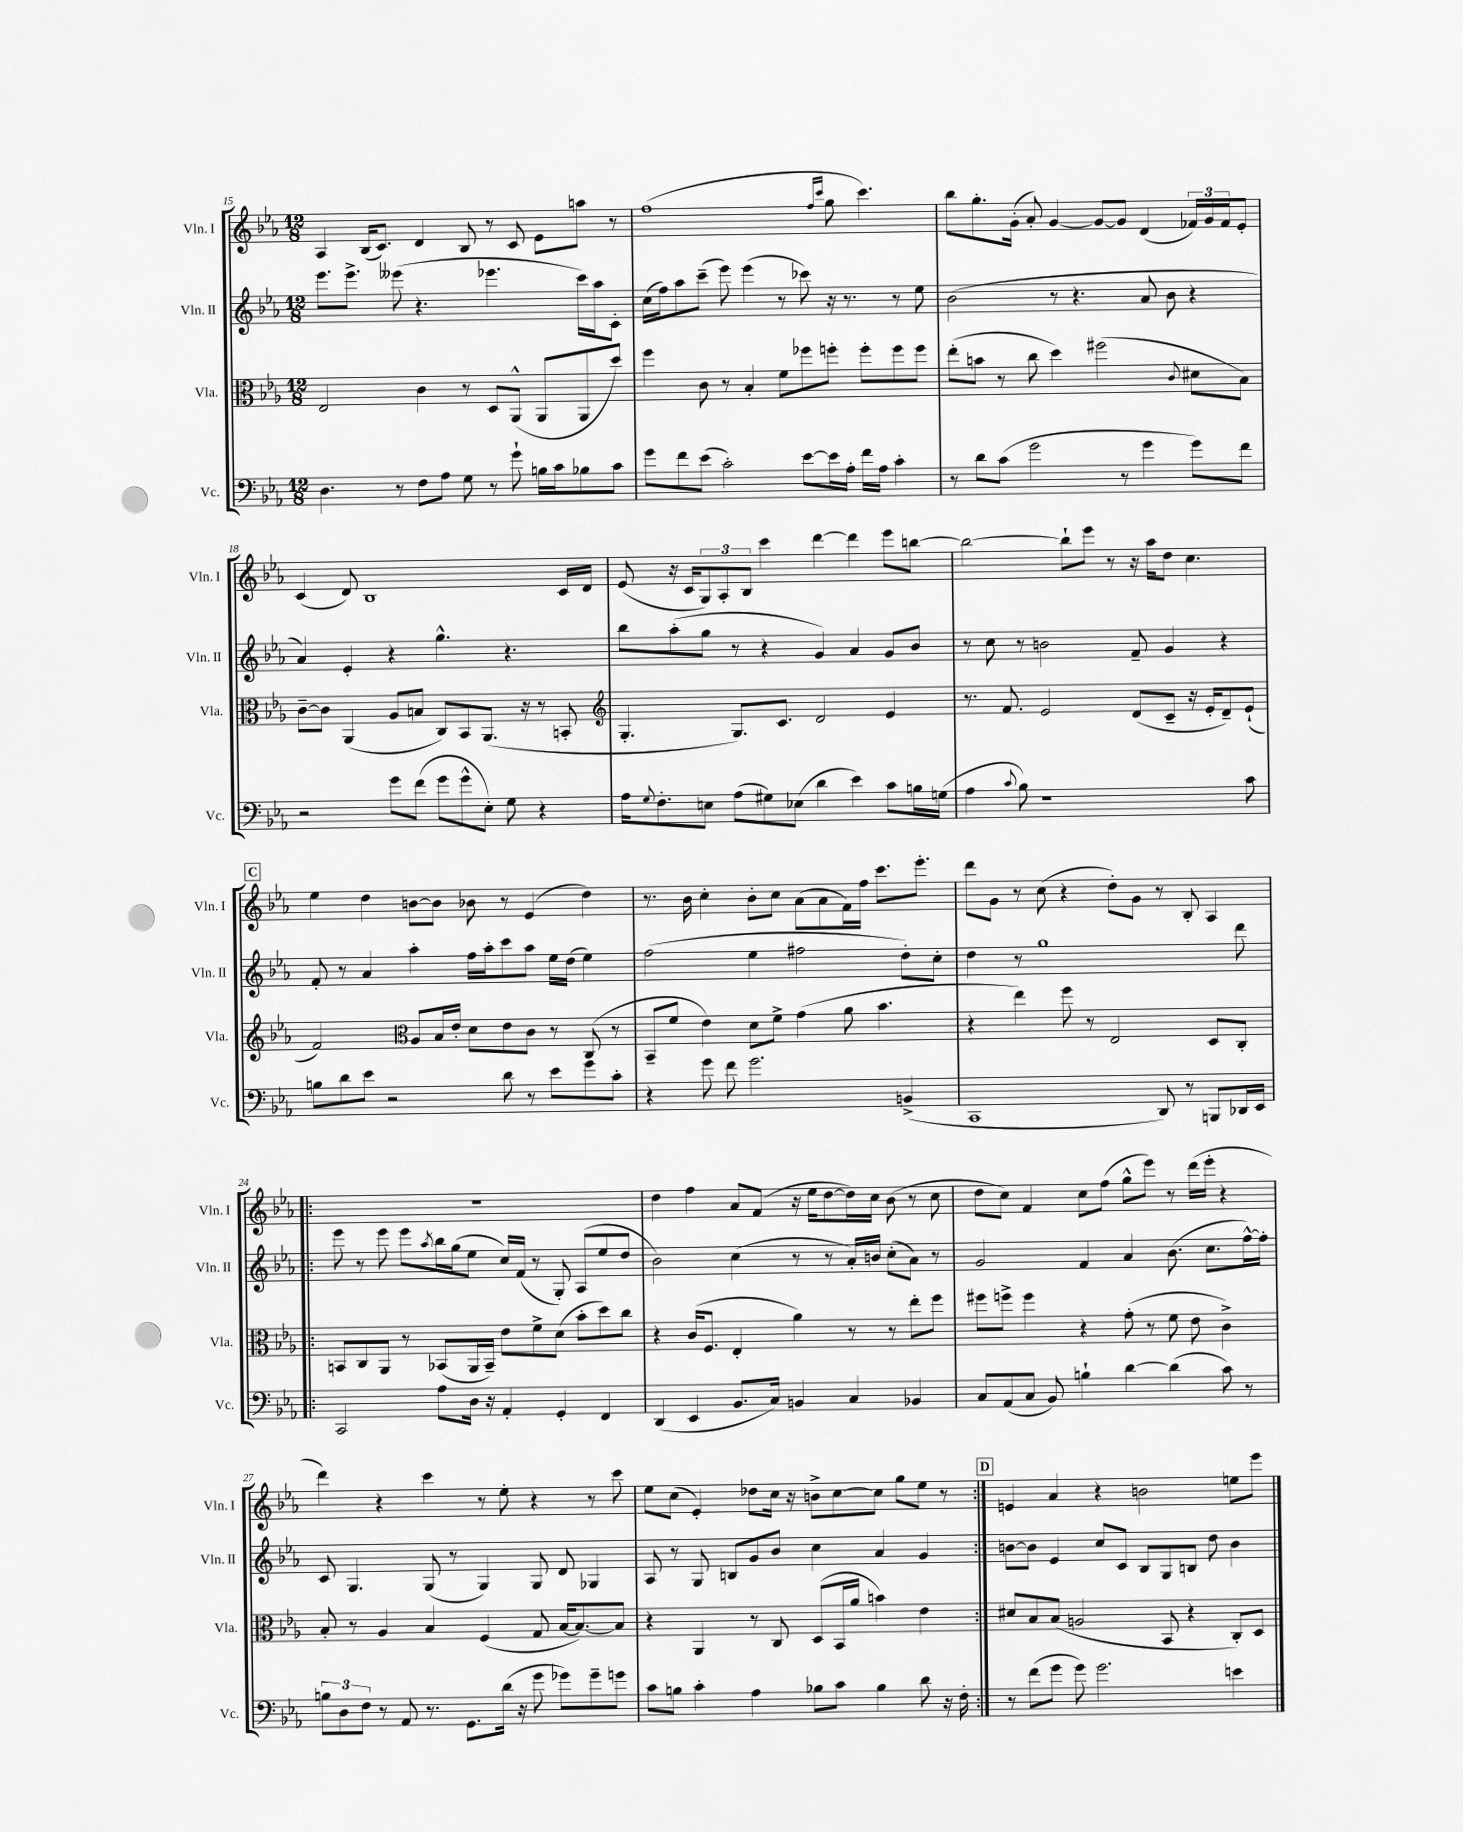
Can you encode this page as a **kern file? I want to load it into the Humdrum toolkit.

**kern	**kern	**kern	**kern
*staff4	*staff3	*staff2	*staff1
*clefF4	*clefC3	*clefG2	*clefG2
*k[b-e-a-]	*k[b-e-a-]	*k[b-e-a-]	*k[b-e-a-]
*M12/8	*M12/8	*M12/8	*M12/8
4.D	2E-	8.eee-	4A-
.	.	8.eee-^	.
.	.	.	(16B-
.	.	.	8.c)
8r	.	(8eee--	.
8F	4c	4.r	4d
8A-	.	.	.
8G	8r	.	8B-
8r	8D	4.eee-	8r
8g`	(8AA-^^	.	8c
16B	8AA-	.	8e-
16c	.	.	.
8B-	8AA-	16ccc)	8aa
.	.	16aa-	.
8c	8dd)	8c'	8r
=	=	=	=
8g	4ff	(16cc	(1ff
.	.	16ff)	.
8f	.	8aa-	.
(8e-	8c	(8ccc~	.
2c')	8r	8eee-)	.
.	4B-'	(4eee-	.
.	8f	8r	.
[8e-	8ff-	8ccc-)	.
.	.	.	16qqff
.	.	.	16qqccc
16e-]	8ff'	16r	8gg
16A-'	.	8.r	.
16f	8ff'	.	4.ccc)
16A-	.	.	.
4c'	8ff	8r	.
.	8ff	8ee-	.
=	=	=	=
8r	(8ee-'	(2b-	8bb-
8d	8b	.	8.gg'
(8c	8r	.	.
.	.	.	(16g'
2g	8cc	.	8a-')
.	4dd)	8r	[4g
.	.	4.r	.
.	(2ff#	.	8g_
8r	.	.	8g]
4g	.	8a-	(4d
.	.	8b-	.
.	8qqc	.	.
8g)	8d#	4r	24f-)
.	.	.	24g
.	.	.	24f-
8f	8B-)	.	8e-'
=	=	=	=
2r	[8c~	4a-)	(4c
.	8c]	.	.
.	(4AA-	4e-'	8d)
.	.	.	1B-
8g	8A-	4r	.
(8f	8B	.	.
8g	8C)	4.gg^^	.
8g^^	8BB-	.	.
8E-')	(8.AA-	.	.
8G	.	4.r	.
.	16r	.	.
4r	8r	.	.
.	8BB'	.	16c
.	.	.	16d
=	=	=	=
*	*clefG2	*	*
16A-	4.G'	8bb-	(8e-
8qqG	.	.	.
8.F'	.	.	.
.	.	(8aa-'	16r
.	.	.	16c
8E	.	8gg	12G)
.	.	.	12A-'
(8A-	8.G)	8r	.
.	.	.	12B-
8G#)	.	4r	4ccc
.	8.c	.	.
(8E-	.	.	.
4d	2d	4g)	[4ddd
4e-)	.	4a-	4ddd]
8c	4e-	8g	8eee-
16B	.	8b-	[8bb
(16G	.	.	.
=	=	=	=
4A-	8.r	8r	2bb_
.	.	8cc	.
.	8.f	.	.
8qqc	.	.	.
8B-)	.	8r	.
1r	2e-	2b	.
.	.	.	8bb`]
.	.	.	8eee-
.	.	.	8r
.	(8d	8f~	16r
.	.	.	16aa-
.	8c~	4g	8dd
.	16r	.	4.cc
.	16e-'	.	.
.	8d~)	4r	.
8c	(8e-`	.	.
=	=	=	=
8B	2f)	8f'	4ee-
8d	.	8r	.
8e-	.	4a-	4dd
2r	.	.	.
*	*clefC3	*	*
.	8A-	4aa-'	[8b
.	16B-	.	8b]
.	16e-'	.	.
.	8d	16ff	8b-
.	.	16aa-'	.
8d	8e-	8ccc	8r
8r	8c	8aa-	(4e-
8e-	8r	16ee-	.
.	.	(16dd	.
8g	(8C	4ee-)	4dd)
8c'	8r	.	.
=	=	=	=
4r	8BB-~	(2ff	8.r
.	8f	.	.
.	.	.	16b-
8g	4e-)	.	4cc'
8f	.	.	.
2.g	8d	4ee-	8b-'
.	8f^	.	8cc
.	(4g	2ff#	(8a-
.	.	.	8a-
.	8a-	.	16f)
.	.	.	16ff
.	4.b-	.	8.ccc
(4BB^	.	8dd')	.
.	.	.	8.eee-'
.	.	8cc'	.
=	=	=	=
1CC	4r	4dd	8ddd
.	.	.	8g
.	4ee-)	8r	8r
.	.	1gg	(8cc
.	8ff	.	4r
.	8r	.	.
.	2E-	.	8dd')
.	.	.	8g
8DD)	.	.	8r
8r	.	.	8B-'
8BBB	8D	.	4A-
16DD-	8C'	8ddd	.
16EE-	.	.	.
=!|:	=!|:	=!|:	=!|:
2CC	8BB	8eee-	1.r
.	8C	8r	.
.	8AA-	8eee-	.
.	8r	8eee-	.
.	.	8qaa-	.
8A-	(8BB-	16bb-	.
.	.	(16gg	.
16D	16AA-	8ee-	.
16r	16BB-~)	.	.
4AA-'	8e-	16cc)	.
.	.	(16f	.
.	8f^	8r	.
4GG'	(8d	8G')	.
.	8b-'	(8A-	.
4FF	8dd)	8ee-	.
.	8cc	8dd	.
=	=	=	=
(4DD	4r	2b-)	4dd
4EE-	(16c	.	4ff
.	8.F	.	.
8.BB-	4E-'	(4cc	8a-
.	.	.	(8f
16C)	.	.	.
4BB	4a-)	8r	16r
.	.	.	16ee-
.	.	8r	[8dd
4C	8r	16a-')	16dd])
.	.	16b	16cc
.	8r	(8cc'	(8b-
4BB-	8ee-'	8a-)	8r
.	8ff	8r	8cc
=	=	=	=
8C	8ff#	2g	8dd
(8AA-	8ff^	.	8cc)
8C	4ff	.	4f
8BB-)	.	.	.
4B`	4r	4f	8cc
.	.	.	(8ff
[4d	(8g'	4a-	8gg^^
.	8r	.	8eee-)
(4d]	8f	(8.b-	8r
.	8e-	.	(16ddd
.	.	8.cc	16eee-'
8c)	4c^)	.	4r
8r	.	[16ff^^)	.
.	.	16ff']	.
=	=	=	=
12B	8B-'	8c	4ddd)
12D	.	.	.
.	8r	4.G	.
12F	.	.	.
8r	4A-	.	4r
8AA-	.	.	.
8.r	4B-	(8G	4ccc
.	.	8r	.
8.GG	.	.	.
.	(4F	4G)	8r
(16d	.	.	8ee-'
16r	.	.	.
8g	8G	8G	4r
8g-)	[16B-	8d	.
.	8.B-_)	.	.
8g-~	.	4G-	8r
8g	8B-]	.	8ccc
=	=	=	=
8c	4r	8A-	8ee-
8B	.	8r	(8cc
4c'	4AA-	8G	4e-')
.	.	8B	.
4A-	8r	8g	8dd-
.	8C	8b-	16cc
.	.	.	16r
8B-	(8D	4cc	8b^
8c	16BB-	.	[8cc
.	16a-	.	.
4B-	4b)	4a-	8cc]
.	.	.	8gg
8d	4e-	4g	8ee-
16r	.	.	8r
16F'	.	.	.
=:|!	=:|!	=:|!	=:|!
8r	8d#	[8b	4e
(8f	8B-	8b]	.
8g	(8B-	4e-	4a-
8g)	2A	.	.
2.g	.	8cc	4r
.	.	8c	.
.	.	8B-	2b
.	8BB-	8G	.
.	4r	8B	.
.	.	8dd	.
4e	8C')	4b	8ee
.	8D	.	8eee-
==	==	==	==
*-	*-	*-	*-
